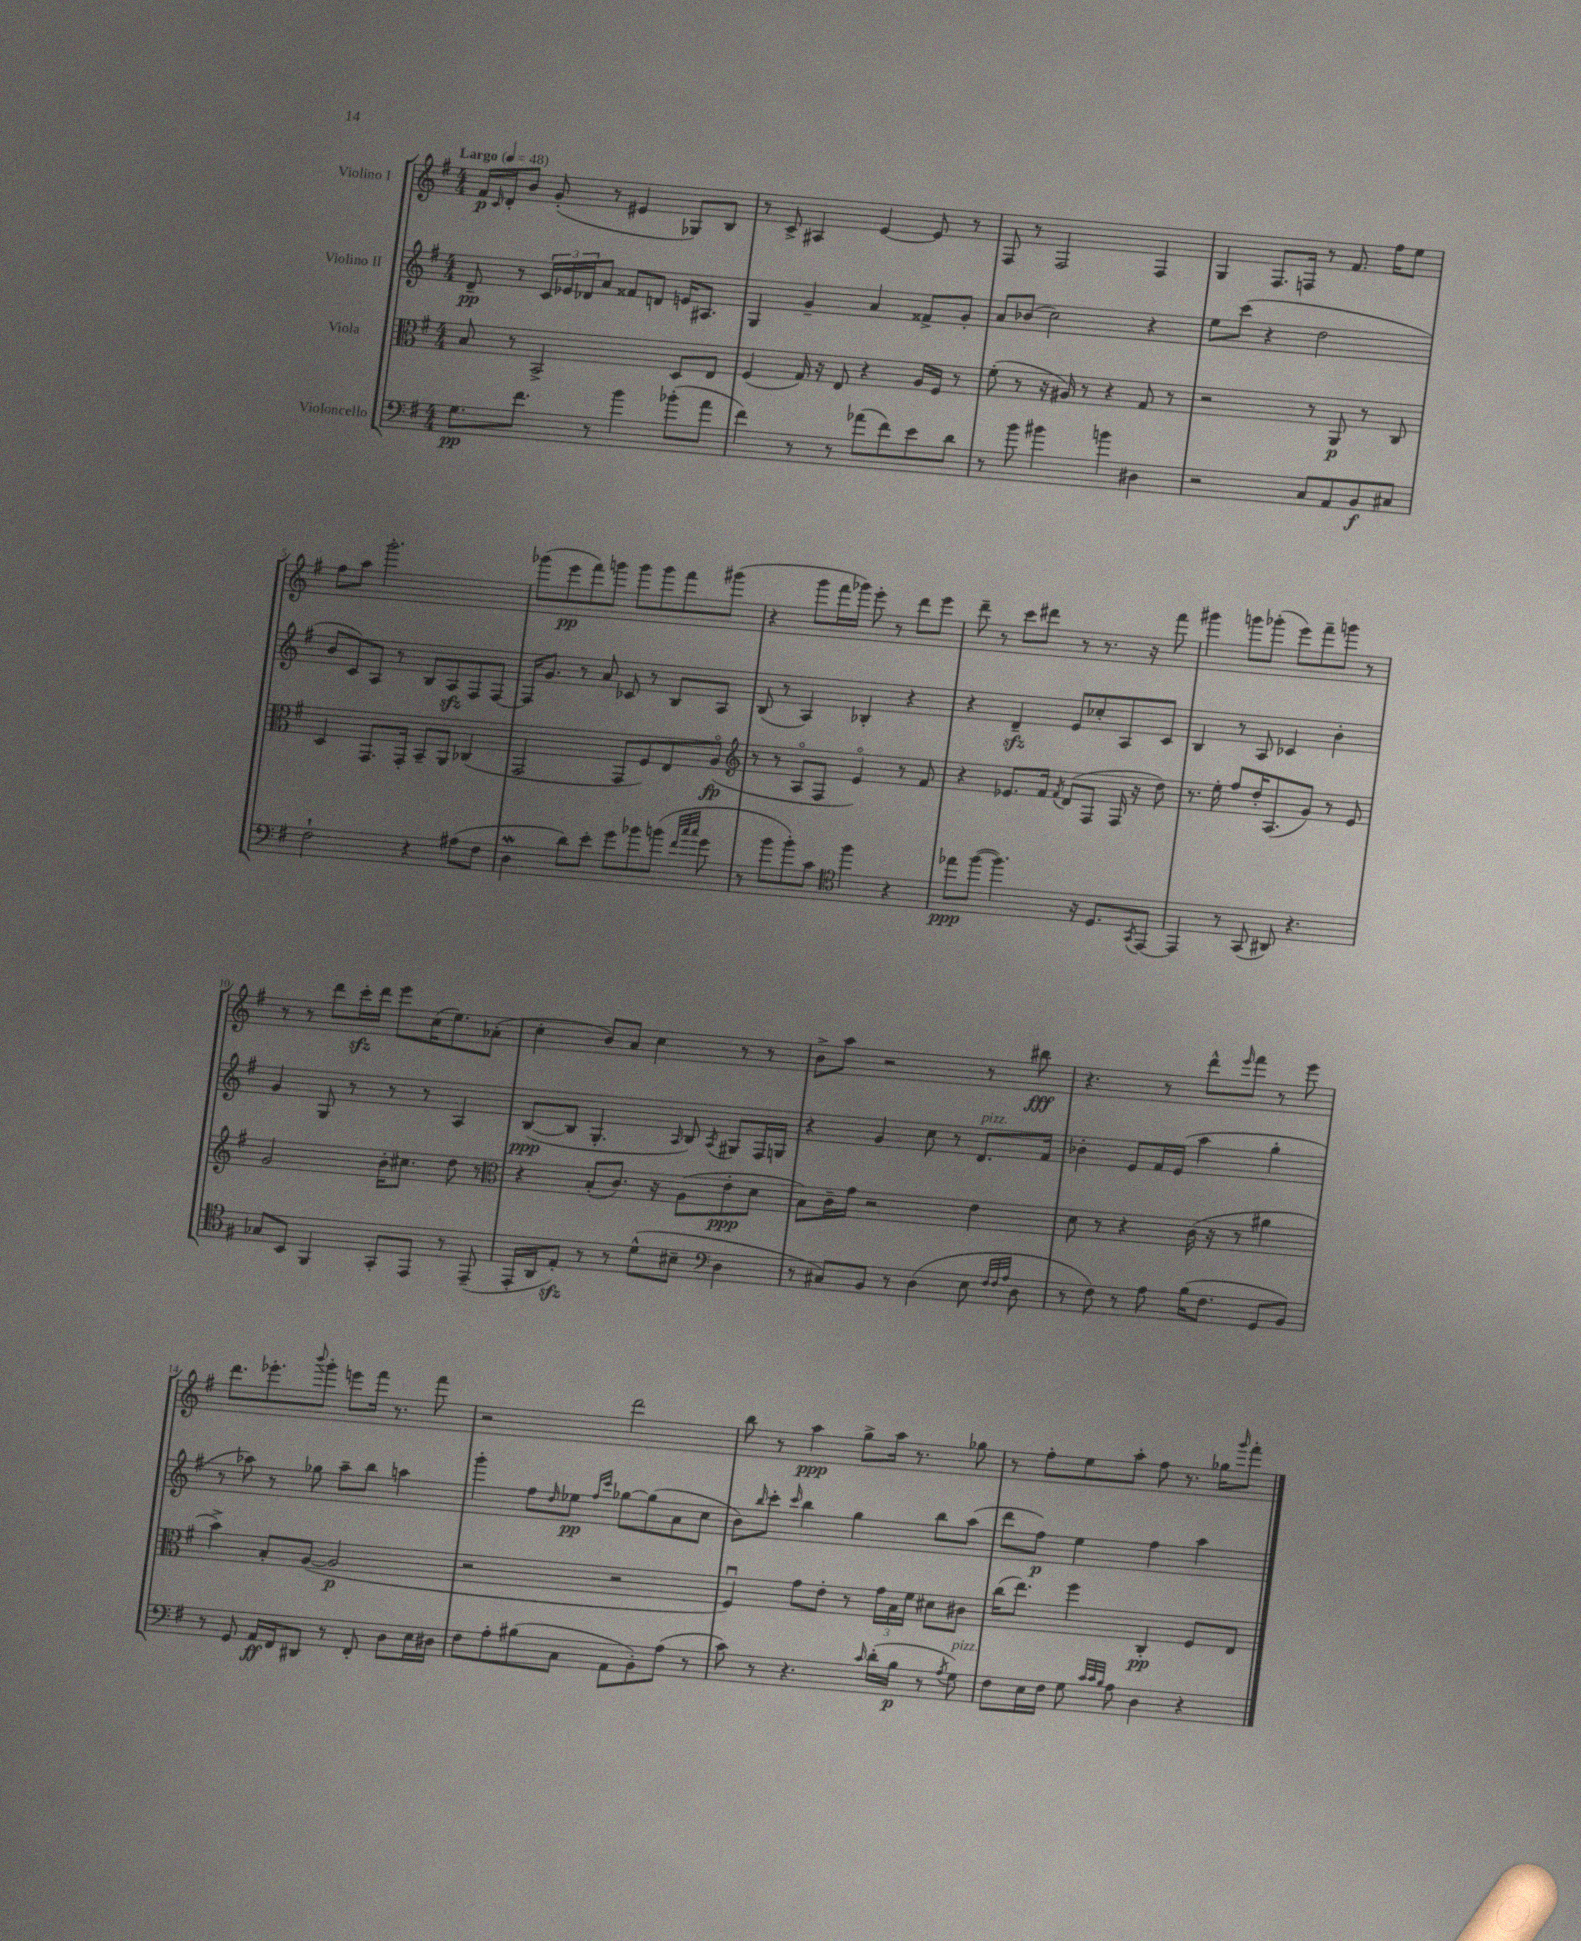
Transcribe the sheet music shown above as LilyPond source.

<<
\new StaffGroup <<
\new Staff = "s0" \with { instrumentName = "Violino I" } {
    \clef treble \key g \major \numericTimeSignature \time 4/4 \tempo "Largo" 4 = 48
    fis'16\p \grace { c'16 } d'16-. b'8 g'8-.( r8 eis'4 ges8) b8 |
    r8 c'8-> ais4 e'4~ e'8 r8 |
    fis8 r8 fis2 fis4 |
    g4 fis8. f16 r8 fis'8. fis''16 e''8 |
    fis''8 a''8 g'''2.-. |
    ges'''8( e'''8\pp fis'''8) g'''8 g'''8 g'''8 fis'''8 gis'''8( |
    r4 g'''8 fis'''16 ges'''16) e'''8-. r8 d'''8 e'''8 |
    d'''8-- r8 c'''8 dis'''8 r8 r8. r16 fis'''8 |
    gis'''4 g'''8 ges'''8-.( e'''8) fis'''8-- g'''8 r8 |
    r8 r8 d'''8 c'''16-.\sfz d'''16 e'''8 c''16( e''8.) aes'8-.( |
    c''4-. b'8) a'8 c''4 r8 r8 |
    b'8-> a''8 r2 r8 bis''8\fff |
    r4. r8 d'''8-^ \grace { e'''16 } fis'''8 r8 e'''8 |
    d'''8. ees'''8.-. \appoggiatura { b'''8 } g'''8-. e'''8 fis'''16 r8. fis'''8 |
    r2 d'''2 |
    b''8 r8 a''4\ppp g''8-> a''16 r8. ges''8 |
    r8 fis''8-. e''8 a''8-. fis''8 r8. ges''16 \grace { g'''16 } fis'''8-. \bar "|." |
}
\new Staff = "s1" \with { instrumentName = "Violino II" } {
    \clef treble \key g \major \numericTimeSignature \time 4/4
    d'8--\pp r8 \tuplet 3/2 { c'16 ees'16 des'16 } a'8 fisis'8 d'8 e'16 ais8. |
    g4 g'4-- a'4 fisis'8-> g'8-. |
    a'8 bes'8( c''2) r4 |
    e''8 c'''8( r4 d''2 |
    b'8 c'8) a8 r8 b8 a8\sfz fis8 fis8~ |
    fis16 g'8. r8 a'8 ces'8 r8 b8 a8 |
    b8( r8 a4) bes4-. r4 |
    r4 d'4--\sfz e'8 ces''8-. a8 c'8 |
    b4 r8 a8 ces'4 b'4-. |
    g'4 g8 r8 r8 r8 a4 |
    b8~\ppp( b8 g4.-. \grace { a16 } b8) \acciaccatura { a8 } gis8 fis16 g16 |
    r4 g'4 c''8 r8 d'8.^\markup { \italic "pizz." } fis'16 |
    bes'4-. e'8 fis'16 e'16( a''4 g''4-. |
    r8 aes''8) r8 ges''8 aes''8-- b''8 a''4 |
    g'''4-. fis''8 \grace { d''16 } ees''8\pp \grace { fis''16 c'''16 } ges''8~ ges''8( a'8 c''8 |
    b'8) \grace { b''16 } c'''8-. \grace { c'''16 } b''4 g''4 b''8 a''8( |
    d'''8 fis''8\p) e''4 fis''4 a''4 \bar "|." |
}
\new Staff = "s2" \with { instrumentName = "Viola" } {
    \clef alto \key g \major \numericTimeSignature \time 4/4
    b8 r8 b,2-> d8 e8 |
    fis4( g16) r16 e8 r4 a16 fis16 r8 |
    fis'8-.( r8 r16 ais16) r8 r4 g8 r8 |
    r2 r8 a,8\p r8 c8 |
    d4 g,8. g,16-. b,8-- a,8 ces4( |
    g,2 g,8 fis8) e8 a8\flageolet\fp( |
    \clef treble r8 r8 a8\flageolet fis8 e'4\flageolet) r8 fis'8 |
    r4 ees'8. fis'16 \acciaccatura { fis'8 } d'8( fis8 fis16 r16 d''8) |
    r8. e''16-. fis''8 d''16-. a8.( g'8) r8 e'8 |
    g'2 b'16-. cis''8. d''8 r8 |
    \clef alto r4 b8-.( c'8.) r16 a8( e'8-.\ppp d'8 |
    b8) c'16-- g'16 r2 e'4 |
    d'8 r8 r4 c'16( r16 r8 ais'4 |
    b'4->) b8-. a8~( a2\p |
    r2 r2 |
    fis4\downbow) g'8 e'8-. r8 \tuplet 3/2 { g'16 b16 fis'16 } dis'8 cis'8 |
    c''16( e''8.) fis''4 c4-.\pp fis8 e8 \bar "|." |
}
\new Staff = "s3" \with { instrumentName = "Violoncello" } {
    \clef bass \key g \major \numericTimeSignature \time 4/4
    g8.\pp fis'8. r8 b'4 bes'8-.( a'8 |
    fis'4) r8 r8 aes'8( fis'8) e'8 d'8 |
    r8 b'8 bis'4 b'4 dis4 |
    r2 c8 a,8 b,8\f cis8 |
    fis2-! r4 ais8( fis8 |
    d4\mordent d'8) e'8-. g'8 bes'8 b'8( \grace { fis'32 c''32 c''32 } g'8 |
    r8 b'8 b'8-.) c'8 \clef tenor fis''4 r4 |
    ees''8\ppp fis''8~( fis''4.) r16 d8. \acciaccatura { g,8 } e,8~ |
    e,4 r8 g,8( ais,8) r4. |
    ges8 b,8 fis,4 g,8-. e,8 r8 e,8--( |
    e,16-. a,16 e8-.\sfz) r8 r8 d'8-^( bis8-- \clef bass d4 |
    r8 cis8) b,8 r8 d4( e8 \grace { fis32 fis32 a32 } d8 |
    r8 fis8) r8 a8 b16( fis8. g,8 b,8) |
    r8 g,8 a,16\ff fis,16 dis,8 r8 fis,8-. d8 e16 dis16 |
    fis8 a8-. bis8( c8 a,8 b,8-.) a8( r8 |
    c'8) r8 r4. \grace { c'16 } d'16-.( b16\p r8 \acciaccatura { a8 } g8^\markup { \italic "pizz." }) |
    fis8 e16 fis16 g8 \grace { c'32 c'32 b32 } a8 d4 r4 \bar "|." |
}
>>
>>
